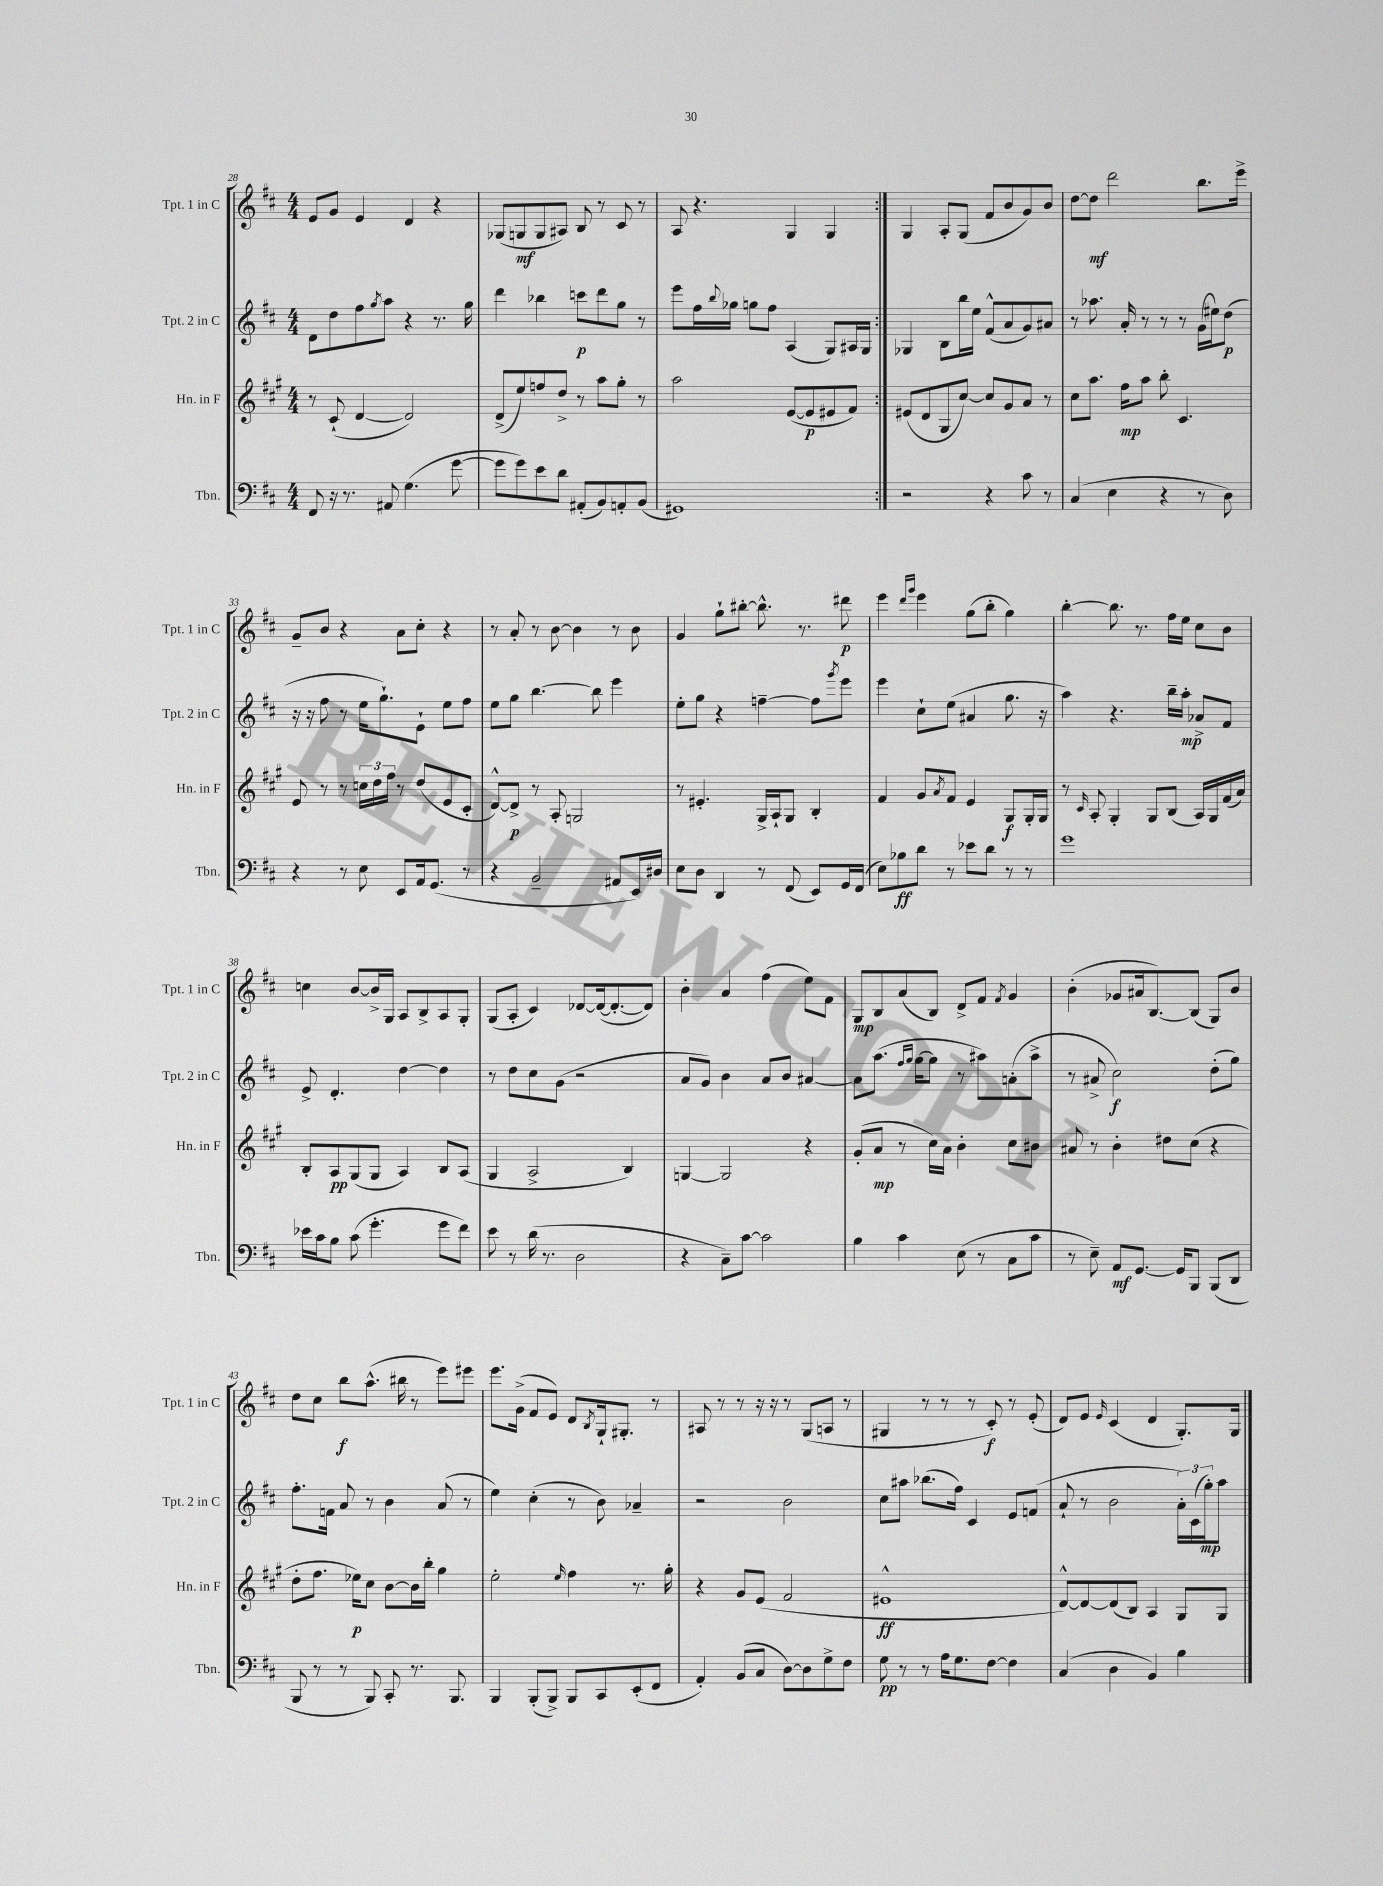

**kern	**dynam	**kern	**dynam	**kern	**dynam	**kern	**dynam
*part4	*part4	*part3	*part3	*part2	*part2	*part1	*part1
*staff4	*staff4	*staff3	*staff3	*staff2	*staff2	*staff1	*staff1
*I"Tbn.	*	*I"Hn. in F	*	*I"Tpt. 2 in C	*	*I"Tpt. 1 in C	*
*I'Tbn.	*	*I'Hn. in F	*	*I'Tpt. 2 in C	*	*I'Tpt. 1 in C	*
*clefF4	*	*clefG2	*	*clefG2	*	*clefG2	*
*k[f#c#]	*	*k[f#c#g#]	*	*k[f#c#]	*	*k[f#c#]	*
*M4/4	*	*M4/4	*	*M4/4	*	*M4/4	*
=28	=28	=28	=28	=28	=28	=28	=28
8FF#/	.	8r	.	8d\L	.	8e/L	.
16r	.	(8c#`/	.	8dd\	.	8g/J	.
8.r	.	.	.	.	.	.	.
.	.	[4d/	.	8ff#\	.	4e/	.
.	.	.	.	8qgg/	.	.	.
8AA#X/	.	.	.	8aa\J	.	.	.
(4.G\	.	2d/])	.	4r	.	4d/	.
.	.	.	.	8.r	.	4r	.
[8g\	.	.	.	.	.	.	.
.	.	.	.	16gg\	.	.	.
=29	=29	=29	=29	=29	=29	=29	=29
8g\L]	.	(8d^/L	.	4ddd\	.	(8G-X/L	.
8g\)	.	8ee/)	.	.	.	8Gn/	mf
8e\	.	8ffn/	.	4bb-X\	.	8G/	.
8d\J	.	8dd^/J	.	.	.	8A#X/J)	.
(8AA#X'/L	.	8r	.	8cccn\L	p	8B/	.
8BB/)	.	8aa\L	.	8ddd\	.	8r	.
8AAn'/	.	8gg#'\J	.	8gg\J	.	8c#/	.
(8BB/J	.	8r	.	8r	.	8r	.
=30	=30	=30	=30	=30	=30	=30	=30
1GG#X)	.	2aa\	.	8eee\L	.	8A/	.
.	.	.	.	16ff#\L	.	4.r	.
.	.	.	.	8qqbb/	.	.	.
.	.	.	.	16gg-X\JJ	.	.	.
.	.	.	.	8ggn\L	.	.	.
.	.	.	.	8ff#\J	.	.	.
.	.	([8e/L	.	(4A/	.	4G/	.
.	.	8e/]	p	.	.	.	.
.	.	8e#X/	.	8G/L)	.	4G/	.
.	.	8f#/J)	.	16A#X/L	.	.	.
.	.	.	.	16G/JJ	.	.	.
=31:|!	=31:|!	=31:|!	=31:|!	=31:|!	=31:|!	=31:|!	=31:|!
2r	.	(8e#X/L	.	4G-X/	.	4G/	.
.	.	8d/	.	.	.	.	.
.	.	8G#/	.	8B\L	.	8A'/L	.
.	.	[8cc#/J)	.	16bb\L	.	(8G/J	.
.	.	.	.	16ee\JJ	.	.	.
4r	.	8cc#/L]	.	(8f#^^/L	.	8f#/L	.
.	.	8g#/	.	8a/	.	8b/	.
8c#\	.	8a/J	.	8g/)	.	8g/)	.
8r	.	8r	.	8a#X/J	.	8b/J	.
=32	=32	=32	=32	=32	=32	=32	=32
(4C#/	.	8cc#\L	.	8r	.	[8dd\L	.
.	.	8.aa\J	.	8.aa-X\	.	8dd\J]	mf
4E\	.	.	.	.	.	2ddd\	.
.	.	16ff#\KL	mp	16a'/	.	.	.
.	.	8aa\J	.	8r	.	.	.
4r	.	8bb'\	.	8r	.	.	.
.	.	4.c#/	.	8r	.	.	.
8r	.	.	.	(16g\LL	.	8.bb\L	.
.	.	.	.	16ee#X\J)	.	.	.
8D\)	.	.	.	(8dd\J	p	.	.
.	.	.	.	.	.	16eee^\Jk	.
!!LO:LB:g=z
=33	=33	=33	=33	=33	=33	=33	=33
4r	.	8e/	.	16r	.	8g~/L	.
.	.	.	.	16r	.	.	.
.	.	8r	.	8ff#\	.	8b/J	.
8r	.	8r	.	8r	.	4r	.
8E\	.	24ccn\LL	.	16ee\KL	.	.	.
.	.	24dd\	.	.	.	.	.
.	.	.	.	8.gg`\)	.	.	.
.	.	24ff#\JJ	.	.	.	.	.
8EE/L	.	8r	.	.	.	8a\L	.
16AA/k	.	(8dd/L	.	8e`\J	.	8cc#'\J	.
(8.GG/J	.	.	.	.	.	.	.
.	.	8e/	.	8ee\L	.	4r	.
8r	.	8c#'/J	.	8ff#\J	.	.	.
=34	=34	=34	=34	=34	=34	=34	=34
4r	.	[8d^^/L)	.	8ee\L	.	8r	.
.	.	8d^/J]	p	8gg\J	.	8a'/	.
2BB~/	.	8r	.	[4.bb\	.	8r	.
.	.	8A'/	.	.	.	[8b\	.
.	.	2Gn/	.	.	.	4b\]	.
.	.	.	.	8bb\]	.	.	.
8AA#X/L	.	.	.	4eee\	.	8r	.
16EE/L)	.	.	.	.	.	8b\	.
16D#X/JJ	.	.	.	.	.	.	.
=35	=35	=35	=35	=35	=35	=35	=35
8E\L	.	8r	.	8ee'\L	.	4g/	.
8D\J	.	4.e#X'/	.	8gg\J	.	.	.
4DD/	.	.	.	4r	.	8gg`\L	.
.	.	.	.	.	.	[8bb#X'\J	.
8r	.	16G#^/LL	.	[4ffn~\	.	8.bb#^^\]	.
.	.	16A`/J	.	.	.	.	.
(8FF#/	.	8G#/J	.	.	.	.	.
.	.	.	.	.	.	8.r	.
8EE/L)	.	4B'/	.	8ff\L]	.	.	.
.	.	.	.	8qggg/	.	.	.
16GG/L	.	.	.	8eee\J	.	8ddd#X\	p
(16FF#/JJ	.	.	.	.	.	.	.
=36	=36	=36	=36	=36	=36	=36	=36
8E\L)	.	4f#/	.	4eee\	.	4eee\	.
8B-X\	ff	.	.	.	.	.	.
.	.	.	.	.	.	16qqddd/LL	.
.	.	.	.	.	.	16qqggg/JJ	.
8d\J	.	8g#/L	.	8cc#`\L	.	4eee\	.
.	.	8qa/	.	.	.	.	.
8r	.	8f#/J	.	(8ee\J	.	.	.
8e-X\L	.	4e/	.	4a#X/	.	(8gg\L	.
8d\J	.	.	.	.	.	8bb'\J	.
8r	.	8G#/L	f	8.gg\	.	4gg\)	.
8r	.	16G#'/L	.	.	.	.	.
.	.	16G#/JJ	.	16r	.	.	.
=37	=37	=37	=37	=37	=37	=37	=37
1g	.	8r	.	4aa\)	.	[4bb'\	.
.	.	16qqc#/	.	.	.	.	.
.	.	8A'/	.	.	.	.	.
.	.	4G#'/	.	4.r	.	8.bb\]	.
.	.	.	.	.	.	8.r	.
.	.	8G#/L	.	.	.	.	.
.	.	(8B/J	.	16bb~\LL	.	16ff#\LL	.
.	.	.	.	16aa'\JJ	mp	16ee\JJ	.
.	.	16A/LL)	.	8a-X^/L	.	8cc#\L	.
.	.	16G#/	.	.	.	.	.
.	.	(16f#/	.	8f#/J	.	8b\J	.
.	.	16a/JJ)	.	.	.	.	.
!!LO:LB:g=z
=38	=38	=38	=38	=38	=38	=38	=38
16e-X\LL	.	8B'/L	.	8e^/	.	4ccn\	.
16c#\J	.	.	.	.	.	.	.
8B\J	.	8A/	pp	4.d'/	.	.	.
(8c#\	.	(8G#/	.	.	.	[8b/L	.
4.g'\	.	8G#/J	.	.	.	16b^/L]	.
.	.	.	.	.	.	16G/JJ	.
.	.	4A/)	.	[4dd\	.	8A/L	.
.	.	.	.	.	.	8B^/	.
8g\L	.	8B/L	.	4dd\]	.	8A/	.
8f#\J)	.	(8A/J	.	.	.	8G'/J	.
=39	=39	=39	=39	=39	=39	=39	=39
8e\	.	4G#/	.	8r	.	(8G/L	.
8r	.	.	.	8dd\L	.	8A'/J	.
(16d\	.	2A^/	.	8cc#\	.	4c#/)	.
8.r	.	.	.	.	.	.	.
.	.	.	.	(8g\J	.	.	.
2D\	.	.	.	2r	.	[8d-X/L	.
.	.	.	.	.	.	(16d-/k_	.
.	.	.	.	.	.	8.d-'/_	.
.	.	4B/)	.	.	.	.	.
.	.	.	.	.	.	8d-/J])	.
=40	=40	=40	=40	=40	=40	=40	=40
4r	.	[4Gn/	.	8a/L	.	4b'\	.
.	.	.	.	8g/J)	.	.	.
8C#~\L)	.	2G/]	.	4b\	.	4a/	.
[8c#\J	.	.	.	.	.	.	.
2c#\]	.	.	.	8a/L	.	(4ff#\	.
.	.	.	.	8b/J	.	.	.
.	.	4r	.	[4a#X/	.	8ee\L)	.
.	.	.	.	.	.	8f#\J	.
=41	=41	=41	=41	=41	=41	=41	=41
4B\	.	(8g#'/L	.	8a#\L]	.	8G/L	mp
.	.	8a/J	mp	(8.aa\J	.	8B/	.
4c#\	.	8r	.	.	.	(8a/	.
.	.	.	.	16qqff#/LL	.	.	.
.	.	.	.	16qqgg/JJ	.	.	.
.	.	.	.	[16gg\KL	.	.	.
.	.	16cc#\LL)	.	8gg\J]	.	8B/J)	.
.	.	16a\JJ	.	.	.	.	.
(8E\	.	4b'\	.	8r	.	8d^/L	.
8r	.	.	.	8aa#X\L)	.	8f#/J	.
.	.	.	.	.	.	8qf#/	.
8C#\L	.	8cc#\L	.	(8an'\	.	4g/	.
8c#\J	.	8b#X\J	.	8aa#^\J	.	.	.
=42	=42	=42	=42	=42	=42	=42	=42
8r	.	8a#X/	.	8r	.	(4b'\	.
8E~\)	.	8r	.	8a#X^/	.	.	.
8AA/L	mf	4b'\	.	2cc#\)	f	8g-X/L	.
[8.GG/J	.	.	.	.	.	16a#X/k	.
.	.	.	.	.	.	[8.B/)	.
.	.	8dd#X\L	.	.	.	.	.
16GG/KL]	.	.	.	.	.	.	.
8BBB/J	.	(8cc#\J	.	.	.	(8B/J]	.
(8BBB/L	.	4r	.	(8dd'\L	.	8G/L)	.
8DD/J	.	.	.	8gg\J)	.	8b/J	.
!!LO:LB:g=z
=43	=43	=43	=43	=43	=43	=43	=43
8BBB/	.	8dd'\L	.	8.ff#'\L	.	8dd\L	.
8r	.	8.ff#\J	.	.	.	8cc#\J	.
.	.	.	.	16fn\Jk	.	.	.
8r	.	.	.	8a/	.	8bb\L	f
.	.	16ee-X\KL)	p	.	.	.	.
8BBB/)	.	8cc#\J	.	8r	.	(8.aa^^\J	.
8CC#'/	.	[8b\L	.	4b\	.	.	.
.	.	.	.	.	.	16bb#X\	.
8.r	.	16b\L]	.	.	.	8r	.
.	.	16bb'\JJ	.	.	.	.	.
.	.	4gg#\	.	(8a/	.	8eee\L)	.
8.BBB/	.	.	.	.	.	.	.
.	.	.	.	8r	.	8eee#X\J	.
=44	=44	=44	=44	=44	=44	=44	=44
4BBB/	.	2ee'\	.	4ee\)	.	8.eee\L	.
.	.	.	.	.	.	(16g^\Jk	.
(8BBB'/L	.	.	.	(4cc#'\	.	8f#/L	.
8BBB^/J)	.	.	.	.	.	8e/J)	.
.	.	16qqee/	.	.	.	.	.
8BBB/L	.	4ff#\	.	8r	.	8d/L	.
.	.	.	.	.	.	8qB/	.
8CC#/	.	.	.	8b\)	.	16G`/k	.
.	.	.	.	.	.	8.G#X'/J	.
(8EE'/	.	8.r	.	4a-X~/	.	.	.
8FF#/J	.	.	.	.	.	8r	.
.	.	16gg#'\	.	.	.	.	.
=45	=45	=45	=45	=45	=45	=45	=45
4AA'/)	.	4r	.	2r	.	8A#X/	.
.	.	.	.	.	.	8r	.
(8BB/L	.	8g#/L	.	.	.	8r	.
8C#/J	.	(8e/J	.	.	.	16r	.
.	.	.	.	.	.	16r	.
[8D\L)	.	2f#/	.	2b\	.	8r	.
8D\]	.	.	.	.	.	(8G/L	.
8G^\	.	.	.	.	.	8An/J	.
8F#\J	.	.	.	.	.	8r	.
=46	=46	=46	=46	=46	=46	=46	=46
8G\	pp	1e#X^^	ff	8cc#\L	.	4G#X/	.
8r	.	.	.	8aa#X\J	.	.	.
8r	.	.	.	(8.bb-X\L	.	8r	.
16A\KL	.	.	.	.	.	8r	.
8.G\	.	.	.	16ff#\Jk)	.	.	.
.	.	.	.	4c#/	.	8r	.
[8F#\J	.	.	.	.	.	8c#'/)	f
4F#\]	.	.	.	8e/L	.	8r	.
.	.	.	.	(8fn/J	.	(8e'/	.
=47	=47	=47	=47	=47	=47	=47	=47
(4C#/	.	[8d^^/L)	.	8a`/	.	8d/L)	.
.	.	8d/_	.	8r	.	8e/J	.
.	.	.	.	.	.	16qqe/	.
4D\	.	(8d/]	.	2b\	.	(4c#/	.
.	.	8B/J)	.	.	.	.	.
4BB/)	.	4A/	.	.	.	4d/	.
4B\	.	8G#/L	.	24a'\LL)	.	8.G'/L)	.
.	.	.	.	(24c#\	.	.	.
.	.	.	.	24gg'\J)	mp	.	.
.	.	8G#/J	.	8aa\J	.	.	.
.	.	.	.	.	.	16G/Jk	.
==	==	==	==	==	==	==	==
*-	*-	*-	*-	*-	*-	*-	*-
